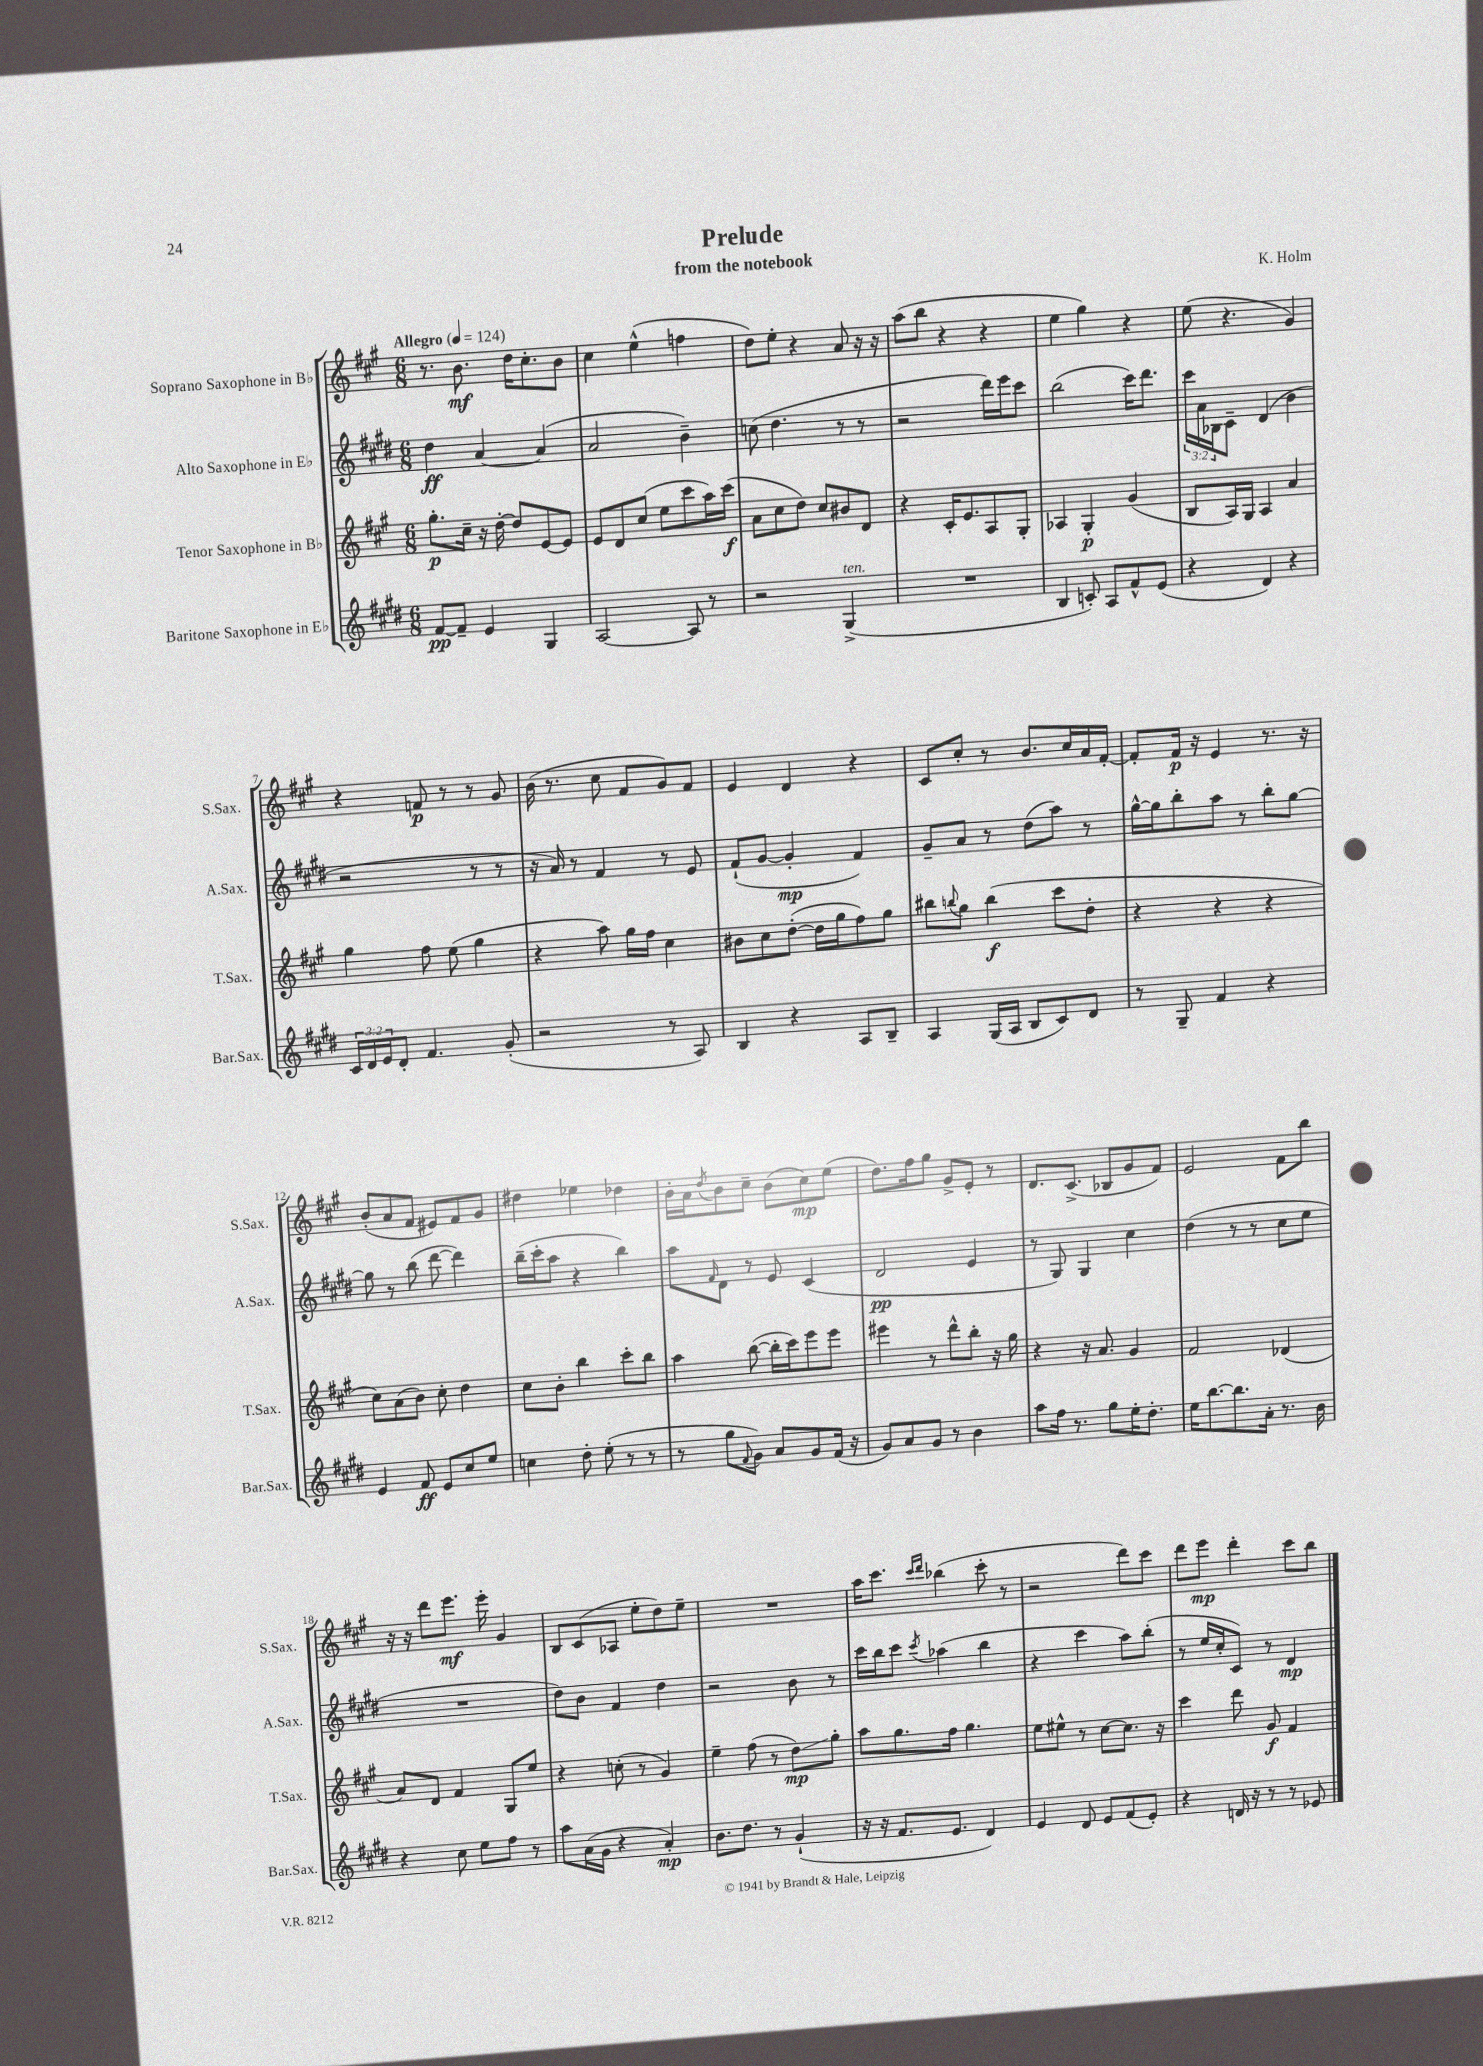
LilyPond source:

\header { title = "Prelude" composer = "K. Holm" subtitle = "from the notebook" }
<<
\new StaffGroup <<
\new Staff = "s0" \with { instrumentName = "Soprano Saxophone in Bb" shortInstrumentName = "S.Sax." } {
    \clef treble \key a \major \numericTimeSignature \time 6/8 \tempo "Allegro" 4 = 124
    r8. b'8.\mf d''16 cis''8.-. b'8 |
    cis''4 e''4-^( f''4 |
    d''8) e''8-. r4 a'8 r16 r16 |
    a''8( b''8 r4 r4 |
    e''4 gis''4) r4 |
    e''8( r4. gis'4) |
    r4 f'8\p r8 r8 gis'8 |
    b'16( r8. cis''8 fis'8 gis'8) fis'8 |
    e'4 d'4 r4 |
    cis'8 cis''8-. r8 b'8. cis''16 a'16 fis'16~-. |
    fis'8-. fis'16\p r16 e'4 r8. r16 |
    b'8-.( a'8 fis'8 eis'8) fis'8 gis'8 |
    dis''4 ees''4 des''4 |
    b'16-. a'16 \acciaccatura { d''8 } b'8 cis''8-- b'8( cis''8\mp) e''8( |
    d''8.) fis''16 gis''8 gis'8-> e'8-. r8 |
    d'8. cis'8.->( bes8 gis'8 fis'8) |
    e'2 fis'8 b''8 |
    r16 r16 d'''8 e'''8.\mf e'''16-. gis'4 |
    b8 cis'8( aes8 e''8-. d''8) e''8-- |
    R2. |
    a''16 cis'''8. \grace { cis'''16 d'''16 } bes''4( cis'''8-. r8 |
    r2 d'''8) cis'''8 |
    d'''8 e'''8\mp d'''4-. cis'''8 b''8 \bar "|." |
}
\new Staff = "s1" \with { instrumentName = "Alto Saxophone in Eb" shortInstrumentName = "A.Sax." } {
    \clef treble \key e \major \numericTimeSignature \time 6/8 \override Staff.TupletNumber.text = #tuplet-number::calc-fraction-text
    dis''4\ff a'4~ a'4( |
    a'2 b'4--) |
    c''8( dis''4. r8 r8 |
    r2 dis'''16) e'''16 cis'''8 |
    b''2( cis'''16) dis'''8. |
    \tuplet 3/2 { cis'''16 a'16 bes16 } cis'8-- dis'4( b'4 |
    r2 r8 r8 |
    r16 a'16) r8 fis'4 r8 e'8 |
    fis'8-!( gis'8~ gis'4-.\mp fis'4) |
    gis'8-- a'8 r8 dis''8( a''8) r8 |
    gis''16~-^ gis''16 b''8-. a''8 r8 b''8-. gis''8~ |
    gis''8 r8 b''8( dis'''8~ dis'''4) |
    b''16--( cis'''16-. a''8 r4 b''4) |
    a''8 \grace { fis'16 } dis'8 r8 e'8 cis'4( |
    dis'2\pp e'4 |
    r8 gis8) gis4 cis''4 |
    dis''4( r8 r8 cis''8 e''8 |
    R2. |
    dis''8) b'8 fis'4 dis''4 |
    r2 b'8 r8 |
    cis'''16 b''16 cis'''8 \acciaccatura { cis'''8 } aes''4( b''4 |
    r4 cis'''4 a''8) b''8-.( |
    r8 e''16 cis''16-. cis'8) r8 dis'4\mp \bar "|." |
}
\new Staff = "s2" \with { instrumentName = "Tenor Saxophone in Bb" shortInstrumentName = "T.Sax." } {
    \clef treble \key a \major \numericTimeSignature \time 6/8
    gis''8.-.\p cis''16-- r16 d''16~-. d''8 e'8~ e'8 |
    e'8 d'8 cis''8( e''8 cis'''8 a''16) cis'''16\f( |
    a'8 cis''8 d''8) cis''8 bis'8 d'8 |
    r4 cis'16-. e'8. a8 gis8-. |
    aes4 gis4-.\p gis'4( |
    b8 a16) gis16 a4 a'4 |
    gis''4 fis''8 e''8( gis''4 |
    r4 a''8) gis''16 fis''16 cis''4 |
    bis'8 cis''8 d''8~-.( d''16 gis''16 fis''8) gis''8 |
    bis''8 \appoggiatura { b''8 } gis''8 b''4\f( cis'''8 d''8-. |
    r4 r4 r4 |
    cis''8) a'8( b'8) cis''8-. d''4 |
    cis''8 b'8-. b''4 cis'''8-. b''8 |
    a''4 b''8~( b''16-. cis'''16) e'''8 e'''8 |
    eis'''4 r8 d'''8-^ b''8-. r16 gis''16 |
    r4 r16 a'8. gis'4 |
    fis'2 des'4( |
    a'8) d'8 fis'4 gis8 e''8 |
    r4 c''8-.( r8 gis'4) |
    e''4-- fis''8( r8 d''8\glissando\mp) gis''8-. |
    a''8 gis''8. fis''16 gis''4. |
    e''8 eis''8-^ r8 cis''8~ cis''8. r16 |
    cis'''4 d'''8 gis'8\f fis'4 \bar "|." |
}
\new Staff = "s3" \with { instrumentName = "Baritone Saxophone in Eb" shortInstrumentName = "Bar.Sax." } {
    \clef treble \key e \major \numericTimeSignature \time 6/8 \override Staff.TupletNumber.text = #tuplet-number::calc-fraction-text
    fis'8~\pp fis'8-- e'4 gis4 |
    a2~ a8 r8 |
    r2 gis4->^\markup { \italic "ten." }( |
    R2. |
    b4 c'8-.) a8 fis'8-^ e'8( |
    r4 dis'4) r4 |
    \tuplet 3/2 { cis'16 dis'16 e'16 } dis'8-. fis'4. gis'8-.( |
    r2 r8 a8) |
    b4 r4 a8 b8-- |
    a4 gis16( a16 b8 cis'8) dis'8 |
    r8 gis8-- fis'4 r4 |
    e'4 fis'8\ff e'8 cis''8 e''8 |
    c''4 dis''8-. e''8-.( r8 r8 |
    r8 gis''8 \appoggiatura { fis'8 } gis'8) a'8 gis'8 fis'16( r16 |
    gis'8) a'8 gis'8 r8 b'4 |
    a''8 fis''16 r8. gis''8 e''16-. dis''8.-. |
    e''16 b''8.~ b''8. a'16-. r8. b'16 |
    r4 cis''8 e''8 fis''8 r8 |
    a''8 a'16( gis'16 r4 a'4-.\mp) |
    b'8. dis''8. r8 gis'4-!( |
    r16 r16 fis'8. e'8. dis'4) |
    e'4 dis'8 e'8 fis'8( e'8-.) |
    r4 d'16 r16 r8 r8 ees'8 \bar "|." |
}
>>
>>
